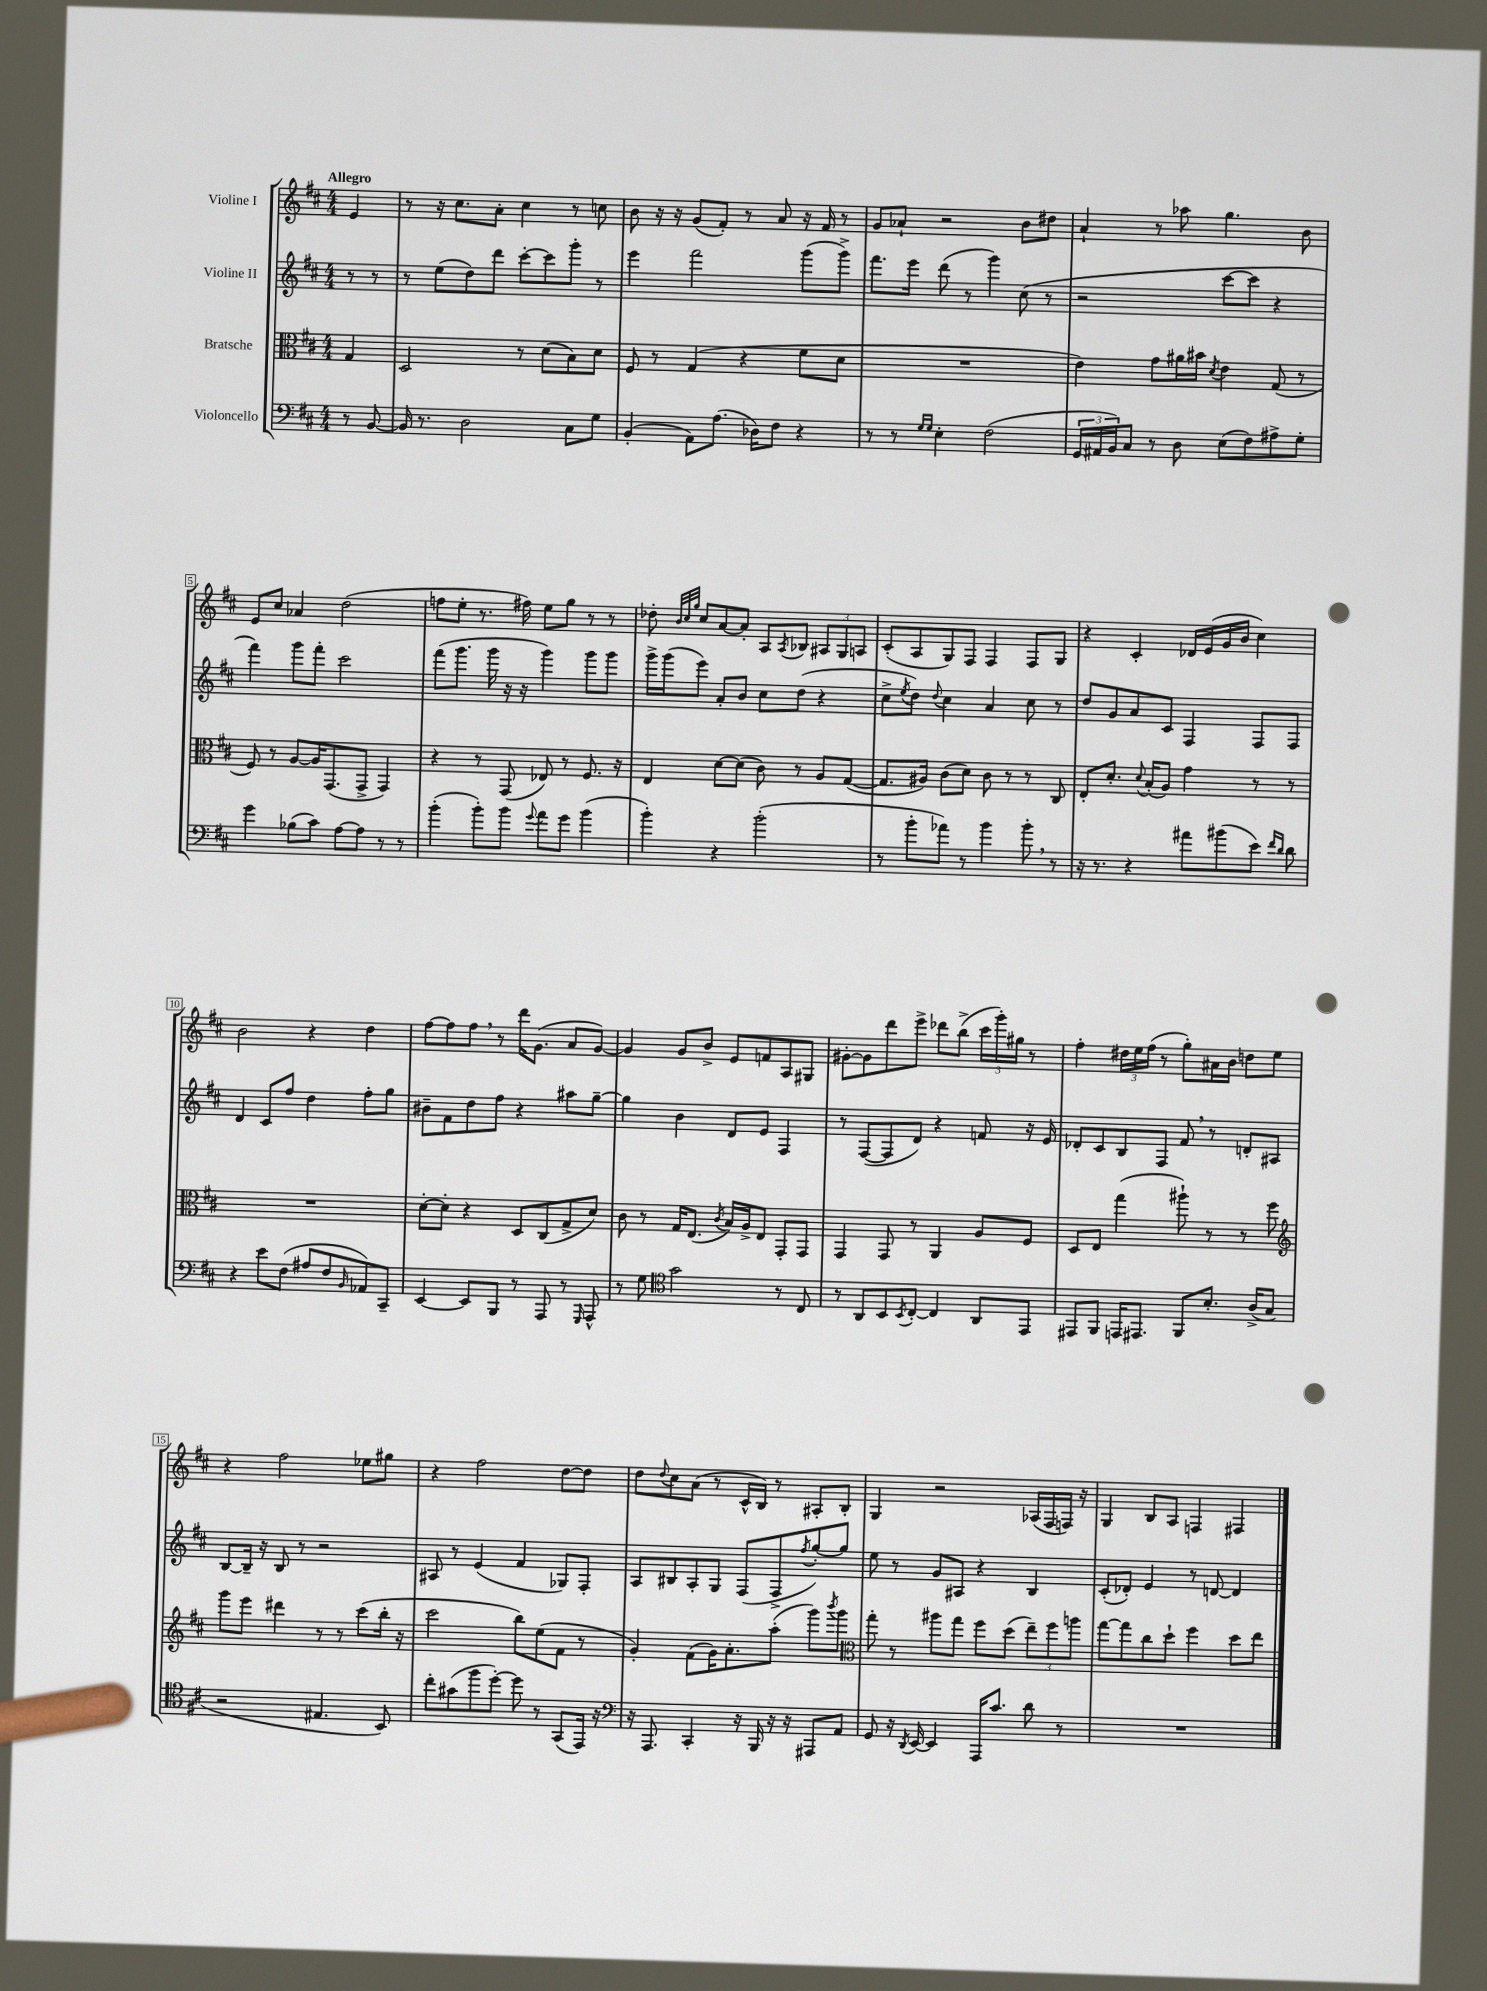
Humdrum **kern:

**kern	**kern	**kern	**kern
*staff4	*staff3	*staff2	*staff1
*clefF4	*clefC3	*clefG2	*clefG2
*k[f#c#]	*k[f#c#]	*k[f#c#]	*k[f#c#]
*M4/4	*M4/4	*M4/4	*M4/4
8r	4G/	8r	4e/
[8BB/	.	8r	.
=	=	=	=
16BB/]	2D/	8r	8r
8.r	.	.	.
.	.	(8ee\L	16r
.	.	.	8.cc#\L
2D\	.	8dd\)	.
.	.	8ddd\J	8a'\J
.	8r	[8ccc#'\L	4cc#\
.	(8d\L	8ccc#\]	.
8C#\L	8B\)	8ggg'\J	8r
8G\J	8d\J	8r	8cc\
=	=	=	=
(4BB'/	8F#/	4eee\	8b\
.	8r	.	16r
.	.	.	16r
8AA\L)	(4G/	2fff#\	(8g/L
(8.A\J	.	.	8f#'/J)
.	4r	.	8r
16D-\LK)	.	.	.
8F#\J	.	.	8a/
4r	8f#\L	(8ggg\L	16r
.	.	.	16f#/
.	8d\J	8ggg^\J)	8r
=	=	=	=
8r	1r	8.fff#\L	8g/L
8r	.	.	8a-`/J
.	.	16eee\Jk	.
16qqG/LL	.	.	.
16qqG/JJ	.	.	.
4E'\	.	(8ddd\	2r
.	.	8r	.
(2F#\	.	4ggg\)	.
.	.	(8cc#\	8b\L
.	.	8r	8dd#\J
=	=	=	=
24GG/LL	4e\)	2r	4a`/
24AA#/	.	.	.
24BB/J)	.	.	.
8C#/J	.	.	.
8r	8g\L	.	8r
8D\	16a#\L	.	8aa-\
.	16b#\JJ	.	.
.	8qd/	.	.
(8E\L	4e\	[8ccc#\L	4.gg\
8F#\)	.	8ccc#\]J	.
8A#^\	(8G/	4r	.
8G'\J	8r	.	8b\
=	=	=	=
4g\	8F#/)	4fff#\)	8e/L
.	8r	.	8cc#/J
(8B-\L	[8A/L	8ggg\L	4a-/
8c#\J)	16A/]K	8fff#'\J	.
.	(8.GG/	.	.
[8A\L	.	2ccc#\	(2dd\
8A\]J	8GG^/J	.	.
8r	4GG/)	.	.
8r	.	.	.
=	=	=	=
(4b'\	4r	(8fff#\L	8ff\L
.	.	8.ggg\J	8ee'\J
8b'\L)	8r	.	8.r
.	.	16ggg\	.
8b\J	(8GG/	16r	.
.	.	16r	16ff#\)
8qqg/	.	.	.
8a\L	8E-/)	4ggg\)	8ee\L
8g\J	8r	.	8gg\J
(4b\	8.F#/	8ggg\L	8r
.	.	8ggg\J	8r
.	16r	.	.
=	=	=	=
4b'\)	4E/	16ggg^\LL	8dd-'\
.	.	(16ggg\J	.
.	.	.	32qqb/LLL
.	.	.	32qqcc#/
.	.	.	32qqgg/JJJ
.	.	8eee\J)	8cc#/L
4r	[8d\L	8a'/L	[8a/
.	(8d\]J	8b/J	8a'/]J
(2b'\	8c#\)	8cc#\L	8A/L
.	.	.	8qA/
.	8r	(8dd\J	8B-/J
.	8A/L	4r	12A#/L
.	.	.	12G/
.	([8G/J	.	.
.	.	.	12A/J
=	=	=	=
8r	8.G/]L	8cc#^\L	(8c#'/L
.	.	8qee/	.
8b'\L	.	8dd\J)	8A/
.	16A#/Jk)	.	.
.	.	8qqdd/	.
8a-\J)	(8c#\L	4cc#\	8G/)
8r	8d\J)	.	8F#/J
4b\	8c#\	4a/	4F#/
.	8r	.	.
8b'\	8r	8cc#\	8F#/L
8r	8C#/	8r	8G/J
=	=	=	=
16r	8E'/L	8dd/L	4r
8.r	.	.	.
.	8.d'/J	8g/	.
4r	.	8a/	4c#'/
.	8qqd/	.	.
.	(16B'/LK	.	.
.	8A/J)	8c#/J	.
8a#\L	4g\	4F#/	16d-/LL
.	.	.	(16e/
(8b#\	.	.	16g/
.	.	.	16b/JJ
8e\J)	8r	8F#/L	4cc#\)
16qqf#/LL	.	.	.
16qqd/JJ	.	.	.
8d\	8r	8F#/J	.
=	=	=	=
4r	1r	4d/	2b\
8e\L	.	8c#/L	.
(8F#\J	.	8ff#/J	.
8A#/L	.	4dd\	4r
8F#/	.	.	.
16qqBB/	.	.	.
8AA-/)	.	8ff#'\L	4dd\
8CC#~/J	.	8gg\J	.
=	=	=	=
[4EE/	[8d'\L	8b#~\L	[8ff#\L
.	8d'\]J	8f#\	8ff#\]
8EE/]L	4r	8dd\	8ff#\J
8BBB/J	.	8ff#\J	8r
8r	8D/L	4r	16ddd\LK
.	.	.	(8.g\J
8AAA/	(8C#/	.	.
8r	8G^/	8aa#\L	8a/L
16qqGGG/	.	.	.
8AAA^^/	8d/J)	[8gg~\J	[8g/J)
=	=	=	=
8r	8c#\	4gg\]	4g/]
8G\	8r	.	.
*clefC4	*	*	*
2g\	16G/LK	4b\	8g/L
.	(8.E/J	.	.
.	.	.	8b^/J
.	8qc#/	.	.
.	16B/LL)	8d/L	8e/L
.	16A^/J	.	.
.	8E/J	8e/J	8f/
8r	8GG'/L	4F#/	8A/
8C#/	8GG/J	.	8G#/J
=	=	=	=
8r	4GG/	8r	[8g#'\L
8AA/L	.	([8F#/L	8g#\]
8BB/	8GG/	8F#/]	8ddd\
8qBB/	.	.	.
[8C#'/J	8r	8d/J)	8eee^\J
4C#/]	4AA/	4r	8ddd-\L
.	.	.	(8bb^\J
8AA/L	8A/L	8f/	24ccc#\LL
.	.	.	24ggg'\)
.	.	.	24gg#\JJ
8EE/J	8F#/J	16r	8r
.	.	16e/	.
=	=	=	=
8EE#/L	8D/L	8d-'/L	4ff#'\
8FF#/J	8E/J	8c#/	.
16EE/LK	(4gg\	8B/	24dd#\LL
.	.	.	24ee\
8.EE#/J	.	.	.
.	.	.	(24ff#\JJ
.	.	8F#/J	8r
8FF#/L	8aa#`\)	8f#/	8gg'\L)
8.B'/J	8r	8r	16a#\L
.	.	.	16b\JJ
.	8r	8d'/L	8dd\L
(16A^/LK	.	.	.
8G/J	8ff#\	8A#/J	8ee\J
=	=	=	=
*	*clefG2	*	*
2r	8ggg\L	[8B/L	4r
.	8eee\J	16B~/]Jk	.
.	.	16r	.
.	4ddd#\	8B/	2ff#\
.	.	8r	.
4.E#/	8r	2r	.
.	8r	.	.
.	(8ccc#\L	.	8ee-\L
8BB/)	16bb'\Jk	.	8gg#\J
.	16r	.	.
=	=	=	=
8cc#'\L	2ccc#\	8A#/	4r
(8g#\	.	8r	.
8ff#\	.	(4e/	2ff#\
[8dd'\J)	.	.	.
8dd\]	8bb\L)	4f#/	.
8r	(8ee\	.	.
(8GG/L	8f#\J	8G-/L)	[8dd\L
16EE/Jk)	8r	8F#'/J	8dd\]J
16r	.	.	.
=	=	=	=
*clefF4	*	*	*
16r	4g'/)	8A/L	8dd\L
8.AAA/	.	.	.
.	.	.	8qqdd/
.	.	8B#/	8cc#\
4CC#'/	(8f#\L	8A'/	(8a\J
.	16g\K)	8G/J	8r
.	8.a'\	.	.
16r	.	(8F#/L	16c#^^/LL
16BBB/	.	.	16B/JJ)
16r	(8aa'\J	8F#^/	8r
16r	.	.	.
.	.	8qff#/	.
8AAA#/L	8ggg\L)	[8gg'/)	8A#'/L
.	8qbbb/	.	.
8AA/J	8ggg\J	8gg/]J	8B'/J
=	=	=	=
*	*clefC3	*	*
8GG/	8gg'\	8ee\	4G/
16r	8r	8r	.
8qDD/	.	.	.
[16EE/	.	.	.
4EE/]	8aa#\L	8g/L	2r
.	8gg\J	8A#/J	.
16AAA/LK	8ff#\L	4r	.
8.c#/J	.	.	.
.	(8dd\J	.	.
8d\	12ee~\L)	4B/	(16A-/LL
.	.	.	16F#/
.	12ff#\	.	.
8r	.	.	16F/JJ)
.	12aa\J	.	.
.	.	.	16r
=	=	=	=
1r	[8gg\L	(8c#'/L	4G/
.	8gg\]	8d-'/J)	.
.	8cc#\	4e/	8B/L
.	8dd`\J	.	8A/J
.	4ff#\	8r	4F/
.	.	[8d/	.
.	8dd\L	4d/]	4F#/
.	8ee\J	.	.
==	==	==	==
*-	*-	*-	*-
